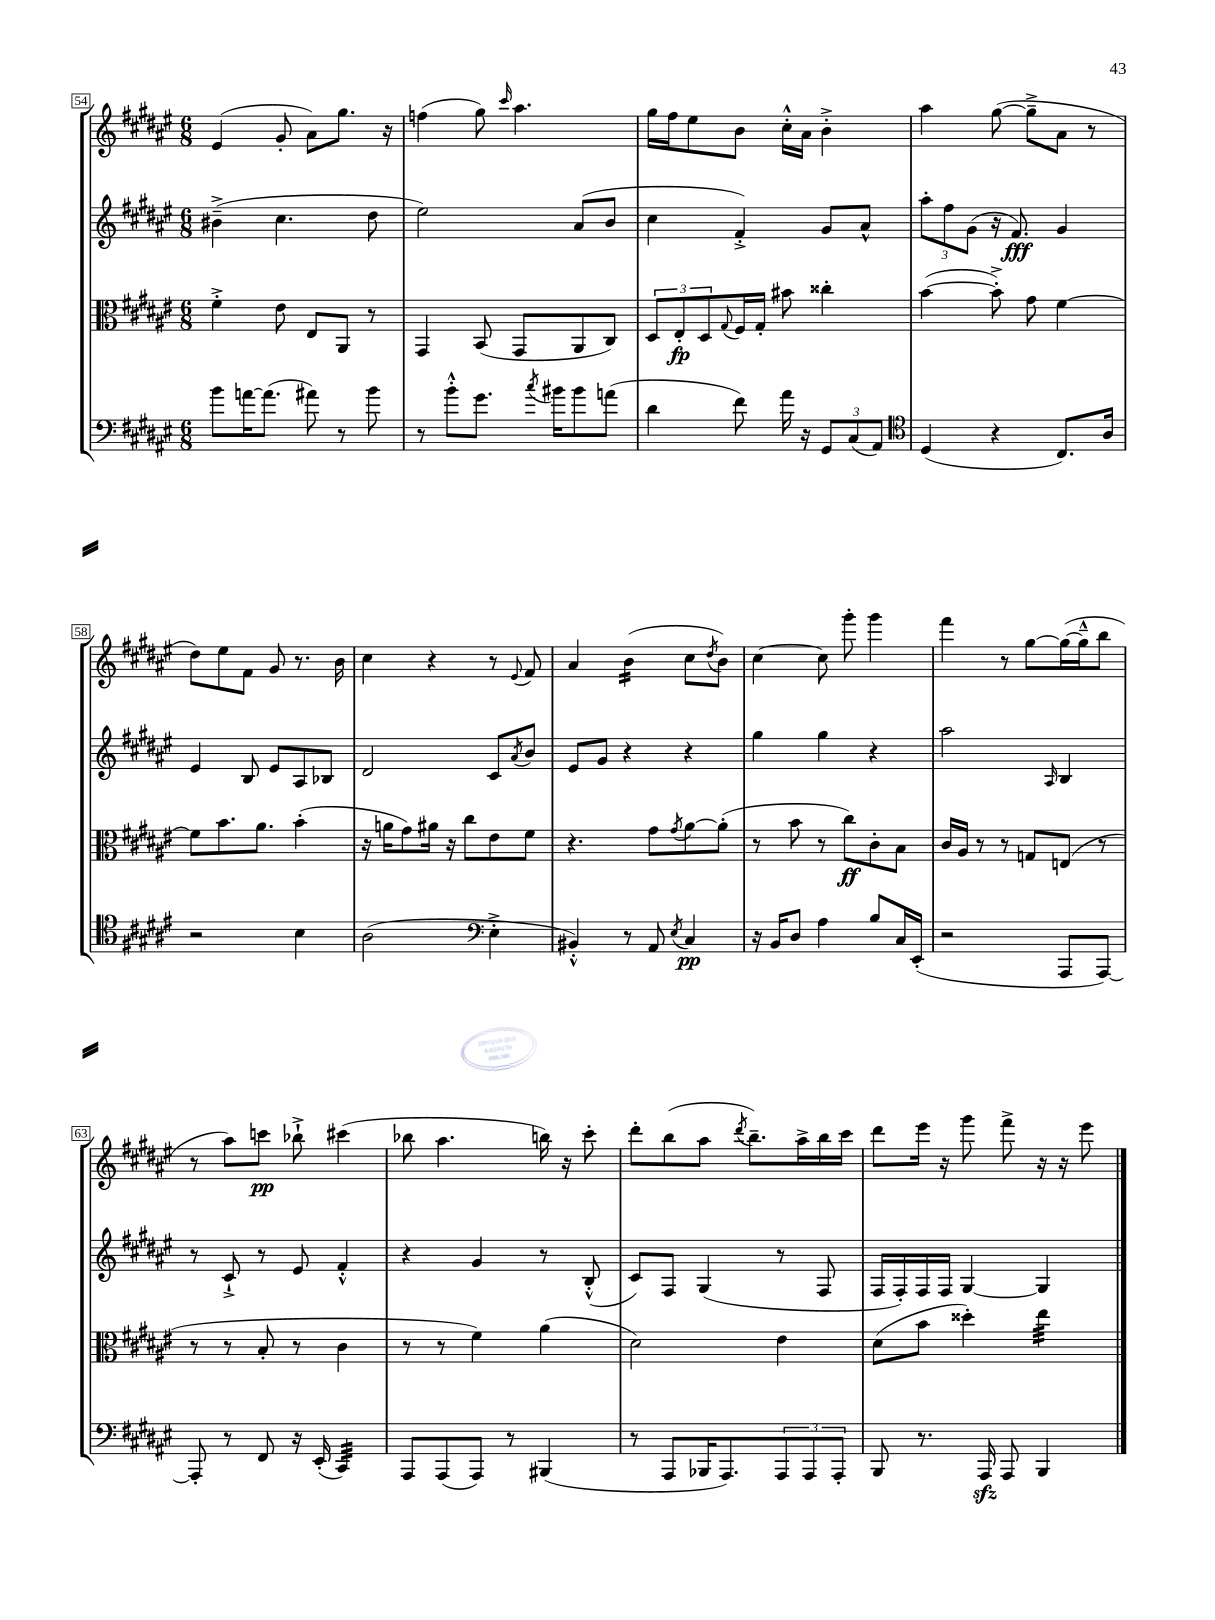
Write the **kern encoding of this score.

**kern	**kern	**kern	**kern
*staff4	*staff3	*staff2	*staff1
*clefF4	*clefC3	*clefG2	*clefG2
*k[f#c#g#d#a#e#]	*k[f#c#g#d#a#e#]	*k[f#c#g#d#a#e#]	*k[f#c#g#d#a#e#]
*M6/8	*M6/8	*M6/8	*M6/8
8b	4f#'^	(4b#~^	(4e#
[16a	.	.	.
(8.a]	.	.	.
.	8e#	4.cc#	8g#'
8a#)	8E#	.	8a#)
8r	8AA#	.	8.gg#
8b	8r	8dd#	.
.	.	.	16r
=	=	=	=
8r	4GG#	2ee#)	(4ff
8b'^^	.	.	.
8.g#	(8BB	.	8gg#)
.	.	.	16qqccc#
.	8GG#	.	4.aa#
8qcc#	.	.	.
16b#	.	.	.
8b#	8AA#	(8a#	.
(8a	8C#)	8b	.
=	=	=	=
4d#	12D#	4cc#	16gg#
.	.	.	16ff#
.	12E#'	.	.
.	.	.	8ee#
.	12D#	.	.
.	8qqG#	.	.
8f#)	16F#	4f#'^)	8b
.	16G#'	.	.
16a#	8b#	.	16cc#'^^
16r	.	.	16a#
12GG#	4cc##'	8g#	4b'^
(12C#	.	.	.
.	.	8a#^^	.
12AA#)	.	.	.
=	=	=	=
*clefC4	*	*	*
(4D#	([4b	12aa#'	4aa#
.	.	12ff#	.
.	.	(12g#	.
4r	8b'^])	16r	([8gg#
.	.	8.f#)	.
.	8g#	.	8gg#~^]
8.C#)	[4f#	4g#	8a#
.	.	.	8r
16A#	.	.	.
=	=	=	=
2r	8f#]	4e#	8dd#)
.	8.b	.	8ee#
.	.	8B	8f#
.	8.a#	.	.
.	.	8e#	8g#
4B	(4b'	8A#	8.r
.	.	8B-	.
.	.	.	16b
=	=	=	=
(2A#	16r	2d#	4cc#
.	16a	.	.
.	8g#)	.	.
.	16a#	.	4r
.	16r	.	.
.	8cc#	.	.
*clefF4	*	*	*
4E#'^	8e#	8c#	8r
.	.	8qa#	8qqe#
.	8f#	8b	8f#
=	=	=	=
4BB#'^^)	4.r	8e#	4a#
.	.	8g#	.
8r	.	4r	(4b
8AA#	8g#	.	.
8qE#	8qg#	.	.
4C#	[8a#	4r	8cc#
.	.	.	8qdd#
.	(8a#']	.	8b)
=	=	=	=
16r	8r	4gg#	[4cc#
16BB	.	.	.
8D#	8b	.	.
4A#	8r	4gg#	8cc#]
.	8cc#)	.	8ggg#'
8B	8c#'	4r	4ggg#
16C#	8B	.	.
(16EE#'	.	.	.
=	=	=	=
2r	16c#	2aa#	4fff#
.	16A#	.	.
.	8r	.	.
.	8r	.	8r
.	8G	.	[8gg#
.	.	16qqA#	.
8AAA#	(8E	4B	(16gg#_
.	.	.	16gg#~^^]
[8AAA#)	8r	.	8bb
=	=	=	=
8AAA#']	8r	8r	8r
8r	8r	8c#`^	8aa#)
8FF#	8B'	8r	8ccc
16r	8r	8e#	8bb-`^
(16EE#'	.	.	.
4CC#)	4c#	4f#'^^	(4ccc#
=	=	=	=
8AAA#	8r	4r	8bb-
(8AAA#	8r	.	4.aa#
8AAA#)	4f#)	4g#	.
8r	.	.	.
(4BBB#	(4a#	8r	16bb)
.	.	.	16r
.	.	(8B'^^	8ccc#'
=	=	=	=
8r	2d#)	8c#)	8ddd#'
8AAA#	.	8F#	(8bb
16BBB-	.	(4G#	8aa#
8.AAA#)	.	.	.
.	.	.	8qddd#
.	.	.	8.bb~)
12AAA#	4e#	8r	.
.	.	.	16aa#^
12AAA#	.	.	.
.	.	8F#	16bb
12AAA#'	.	.	.
.	.	.	16ccc#
=	=	=	=
8BBB	(8d#	16F#	8ddd#
.	.	16F#')	.
8.r	8b	16F#	16eee#
.	.	16F#	16r
.	4dd##')	[4G#	8ggg#
16AAA#	.	.	.
8AAA#	.	.	8fff#^
4BBB	4ee#	4G#]	16r
.	.	.	16r
.	.	.	8eee#
==	==	==	==
*-	*-	*-	*-
